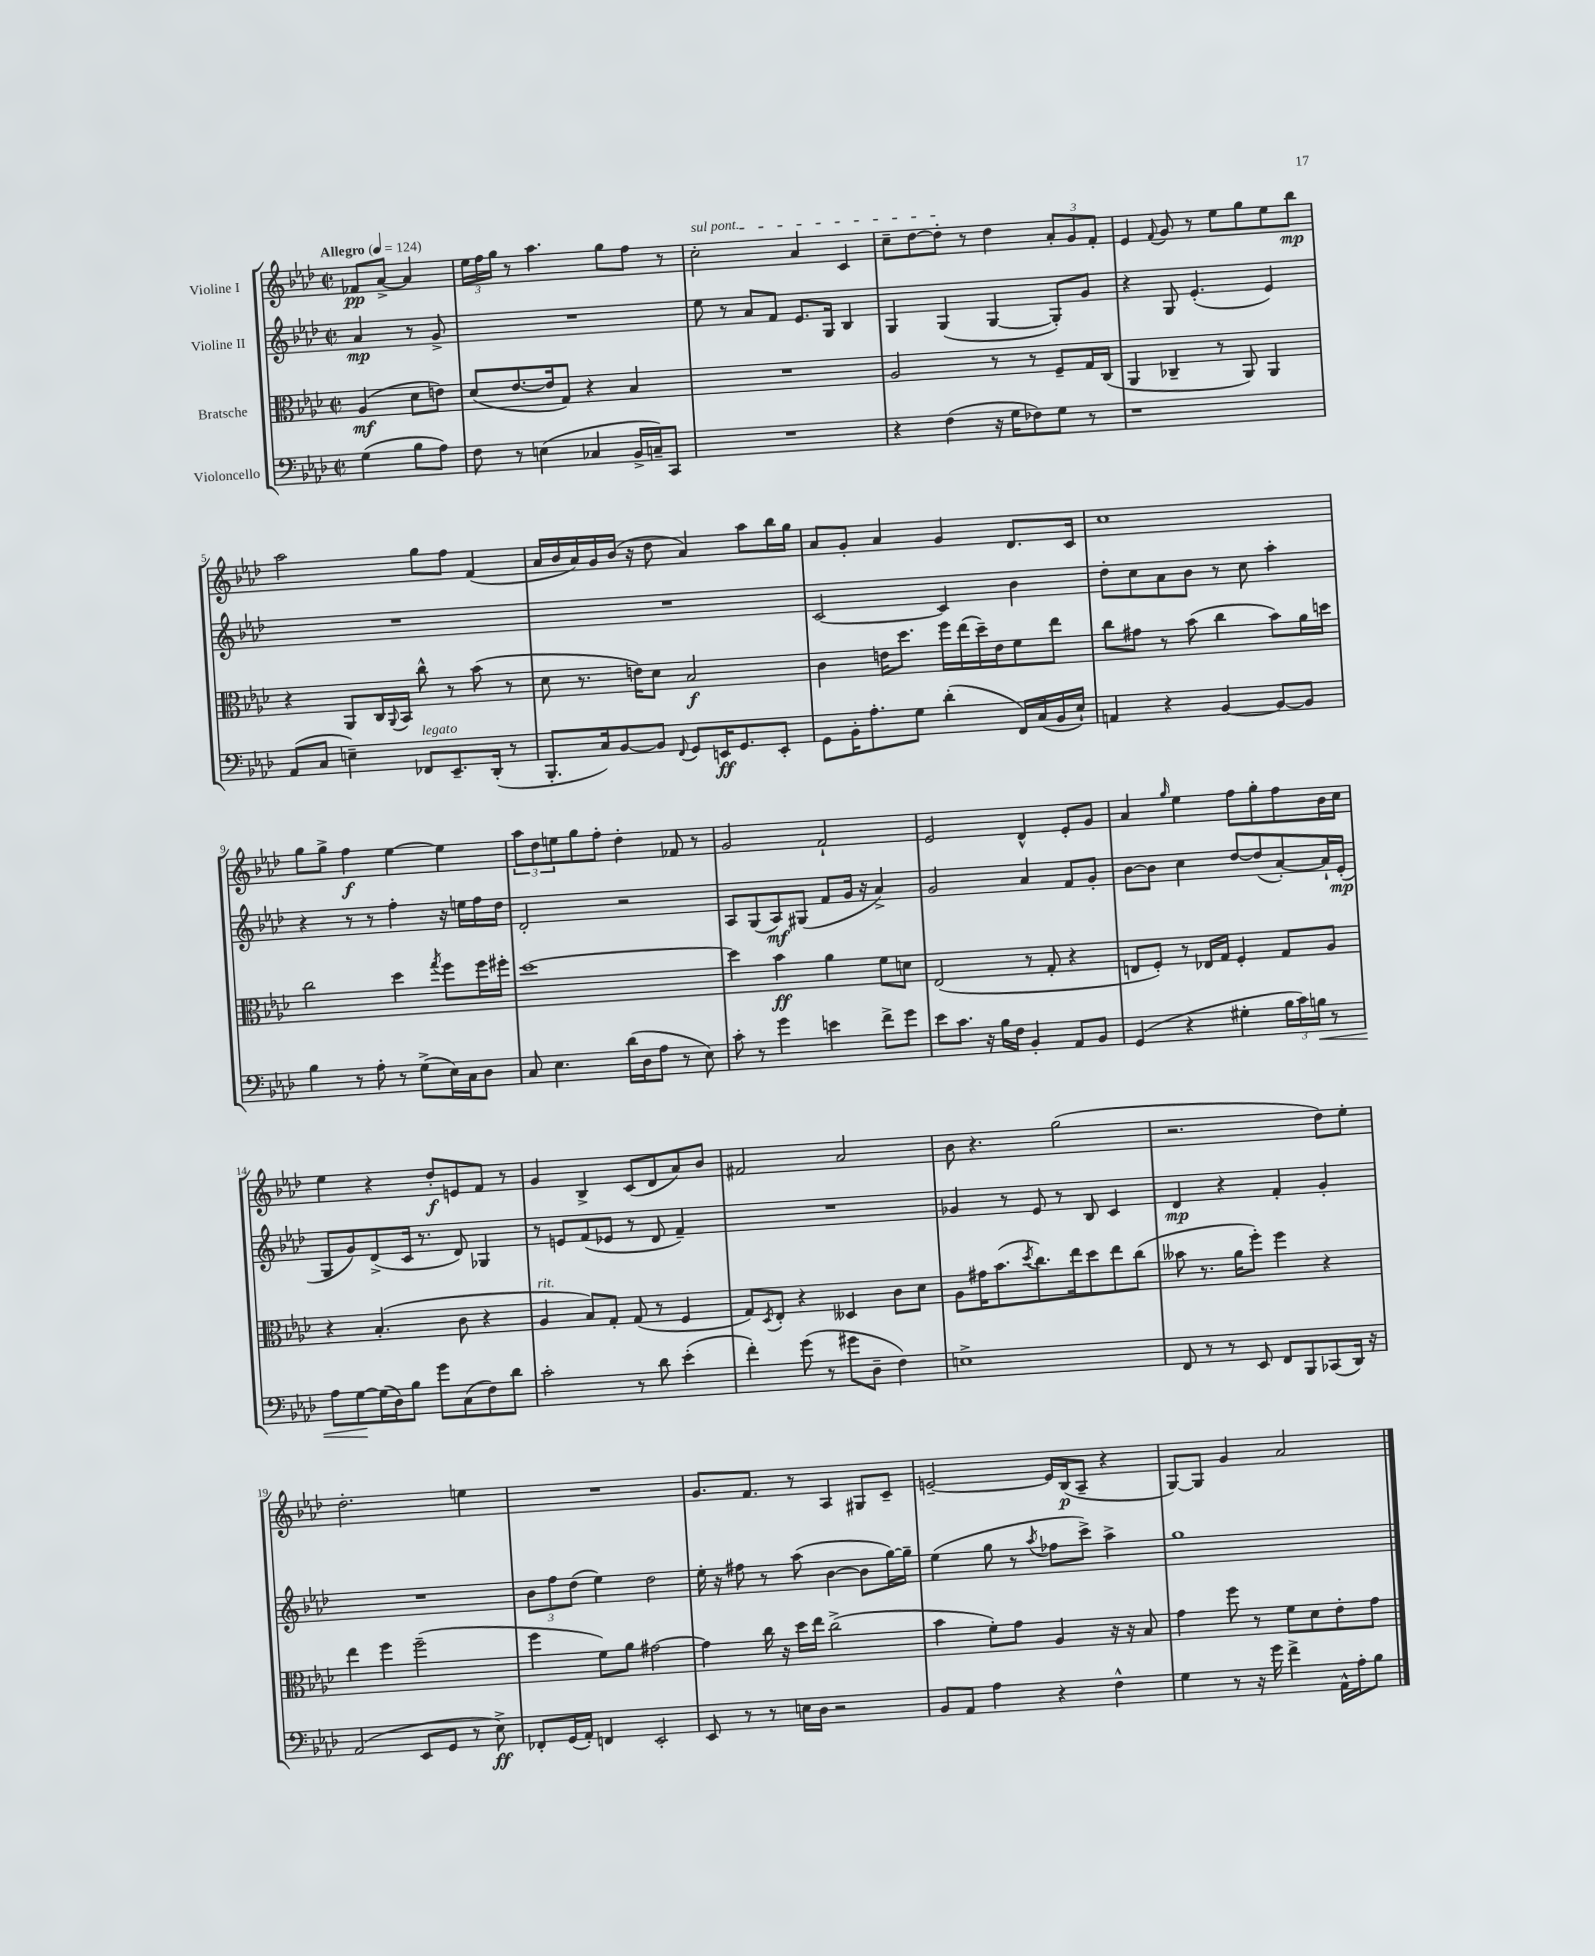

**kern	**kern	**kern	**kern
*staff4	*staff3	*staff2	*staff1
*clefF4	*clefC3	*clefG2	*clefG2
*k[b-e-a-d-]	*k[b-e-a-d-]	*k[b-e-a-d-]	*k[b-e-a-d-]
*M2/2	*M2/2	*M2/2	*M2/2
*met(c|)	*met(c|)	*met(c|)	*met(c|)
*MM124	*MM124	*MM124	*MM124
(4G	(4A-	4a-	8f-
.	.	.	[8a-^
8B-	8d-	8r	4a-]
8A-)	8e)	8g^	.
=	=	=	=
8F	(8d-	1r	24ee-
.	.	.	24ff
.	.	.	24gg
8r	[8.e-	.	8r
(4E	.	.	4.aa-
.	16e-]	.	.
.	8G)	.	.
4C-	4r	.	.
.	.	.	8gg
16BB-^	4B-	.	8ff
16C~)	.	.	.
8CC	.	.	8r
=	=	=	=
1r	1r	8ee-	2cc'
.	.	8r	.
.	.	8a-	.
.	.	8f	.
.	.	8.e-	4a-
.	.	16G	.
.	.	4B-	4c
=	=	=	=
4r	2A-	4G	8cc~
.	.	.	[8dd-
(4F	.	(4G	8dd-']
.	.	.	8r
16r	8r	[4G	4dd-
16G	.	.	.
8F-)	8r	.	.
8G	8F~	8G'])	12a-'
.	.	.	12g
8r	16G	8g	.
.	.	.	12f'
.	(16C	.	.
=	=	=	=
1r	4AA-	4r	4e-
.	.	.	8qqf
.	4C-~	8G	8g
.	.	(4.e-'	8r
.	8r	.	8ee-
.	8AA-)	.	8gg
.	4AA-	4e-)	8ee-
.	.	.	8bb-
=	=	=	=
(8AA-	4r	1r	2aa-
8C	.	.	.
4E~)	8AA-	.	.
.	16C	.	.
.	8qqAA-	.	.
.	16BB-	.	.
8FF-	8cc^^	.	8gg
8.EE-~	8r	.	8ff
.	(8b-	.	(4f
(16DD-'	.	.	.
8r	8r	.	.
=	=	=	=
8.BBB-'	8d-	1r	16a-
.	.	.	16b-
.	8.r	.	16a-)
16C)	.	.	16g
[8BB-	.	.	(16b-
.	16e)	.	16r
8BB-]	8d-	.	8dd-
8qqFF	.	.	.
8GG	2B-	.	4a-)
16EE	.	.	.
8.GG	.	.	.
.	.	.	8aa-
8EE'	.	.	16bb-
.	.	.	16gg
=	=	=	=
8GG	4c	[2c	8a-
16BB-'	.	.	8g'
8.A-'	.	.	.
.	16e	.	4a-
.	8.dd-	.	.
8G	.	.	.
(4d-'	16ff	4c]	4g
.	(16ee-	.	.
.	16dd-~)	.	.
.	16e	.	.
16FF)	8f	4b-	8.d-
(16C	.	.	.
16BB-	8ee-	.	.
16E-`)	.	.	16c
=	=	=	=
4AA	8cc	8dd-'	1cc
.	8g#	8cc	.
4r	8r	8a-	.
.	(8b-	8b-	.
[4BB-	4cc	8r	.
.	.	8cc	.
8BB-_	8b-)	4aa-'	.
8BB-]	16a-	.	.
.	16dd	.	.
=	=	=	=
4B-	2cc	4r	8gg
.	.	.	8gg^
8r	.	8r	4ff
8A-'	.	8r	.
8r	4dd-	4ff'	[4ee-
(8G^	.	.	.
.	8qgg	.	.
16E-)	8ff	16r	4ee-]
16C	.	16ee	.
8D-	16ff	16ff	.
.	16ff#'	16dd-	.
=	=	=	=
8C	[1dd-	2d-'	12aa-
.	.	.	12dd-
4.E-	.	.	.
.	.	.	12ee
.	.	.	8gg
.	.	.	8ff'
(16d-	.	2r	4dd-'
16D-	.	.	.
8A-	.	.	.
8r	.	.	8f-
8E-)	.	.	8r
=	=	=	=
8c'	4dd-]	8A-	2g
8r	.	(8G	.
4g	4b-	8A-)	.
.	.	(8G#	.
4e	4a-	8f	2f`
.	.	16g	.
.	.	16r	.
8f^	8f	4a-^)	.
8g	8d	.	.
=	=	=	=
8e-	(2E-	2g	2e-
8.c	.	.	.
16r	.	.	.
16B-	.	.	.
16F	.	.	.
4BB-'	8r	4a-	4d-^^
.	8G'	.	.
8AA-	4r	8f	8e-'
8BB-	.	8g'	8g
=	=	=	=
(4GG	8E	[8b-	4a-
.	8F')	8b-]	.
.	.	.	16qqgg
4r	8r	4cc	4ee-
.	16E-	.	.
.	16G	.	.
4G#'	4F'	[8dd-	8ff
.	.	(8dd-]	8gg'
24B-	8G	[8a-')	8ff
24c)	.	.	.
24B	.	.	.
8r	8A-	16a-`]	16b-
.	.	(16e-'	16cc
=	=	=	=
8A-	4r	8G	4ee-
[8G	.	8g)	.
(16G]	(4.B-'	(8d-^	4r
16D-)	.	.	.
8B-	.	16c	.
.	.	8.r	.
8g	.	.	8dd-'
(8C	8c	8d-)	8e
8F)	4r	4G-	8f
8d-	.	.	8r
=	=	=	=
2c'	4A-	8r	4g
.	.	8e	.
.	8B-)	(8f	4B-^
.	8G'	8e-	.
8r	(8G	8r	(8c
8d-	8r	8d-	8d-
(4e-'	4F	4f~)	8a-)
.	.	.	8b-
=	=	=	=
4f')	8G)	1r	2f#
.	8qD-	.	.
.	8E-'	.	.
(8g	4r	.	.
8r	.	.	.
8g#	4D--	.	2a-
8D-~	.	.	.
4F)	8c	.	.
.	8d-	.	.
=	=	=	=
1E^	8A-	4g-	8b-
.	16g#	.	4.r
.	(8.b-	.	.
.	.	8r	.
.	8qdd-	.	.
.	8.cc)	8e-	.
.	.	8r	(2gg
.	16ee-	.	.
.	8dd-	8B-	.
.	8ee-	4c	.
.	(8cc	.	.
=	=	=	=
8FF	8b--	4d-	2.r
8r	8.r	.	.
8r	.	4r	.
.	16a-	.	.
8EE-	8ff')	.	.
8FF	4ff	4f'	.
8BBB-	.	.	.
(8CC-	4r	4g'	8dd-)
16DD-)	.	.	8ee-'
16r	.	.	.
=	=	=	=
(2AA-	4ee-	1r	2.dd-'
.	4ff	.	.
8EE-	(2ff~	.	.
8GG	.	.	.
8r	.	.	4ee
8E-^)	.	.	.
=	=	=	=
8FF-'	4ff	12b-	1r
.	.	12ff	.
(16GG	.	.	.
.	.	(12dd-	.
16AA-')	.	.	.
4FF	8f)	4ee-)	.
.	8a-	.	.
2EE-'	[2g#	2dd-	.
=	=	=	=
8EE-	4g#]	16ee-'	8.g
.	.	16r	.
8r	.	8ff#	.
.	.	.	8.f
8r	16cc	8r	.
.	16r	.	.
16E	16dd-	(8aa-	8r
16D-	16ee-	.	.
2r	(2cc^	[4b-	4A-
.	.	8b-]	8G#
.	.	[16gg)	8c~
.	.	16gg~]	.
=	=	=	=
8BB-	4b-	(4ee-	[2e~
8AA-	.	.	.
4A-	8f')	8gg	.
.	8g	8r	.
.	.	8qaa-	.
4r	4A-	8ff-	16e]
.	.	.	(16B-
.	.	8ccc^)	8A-~
4F^^	16r	4aa-^	4r
.	16r	.	.
.	8B-	.	.
=	=	=	=
4G	4g	1gg	[8G)
.	.	.	8G]
8r	8ff	.	4g
16r	8r	.	.
16g	.	.	.
4f^	8f	.	2a-
.	8d-	.	.
16AA-^^	8e-'	.	.
16A-'	.	.	.
8B-	8g	.	.
==	==	==	==
*-	*-	*-	*-
